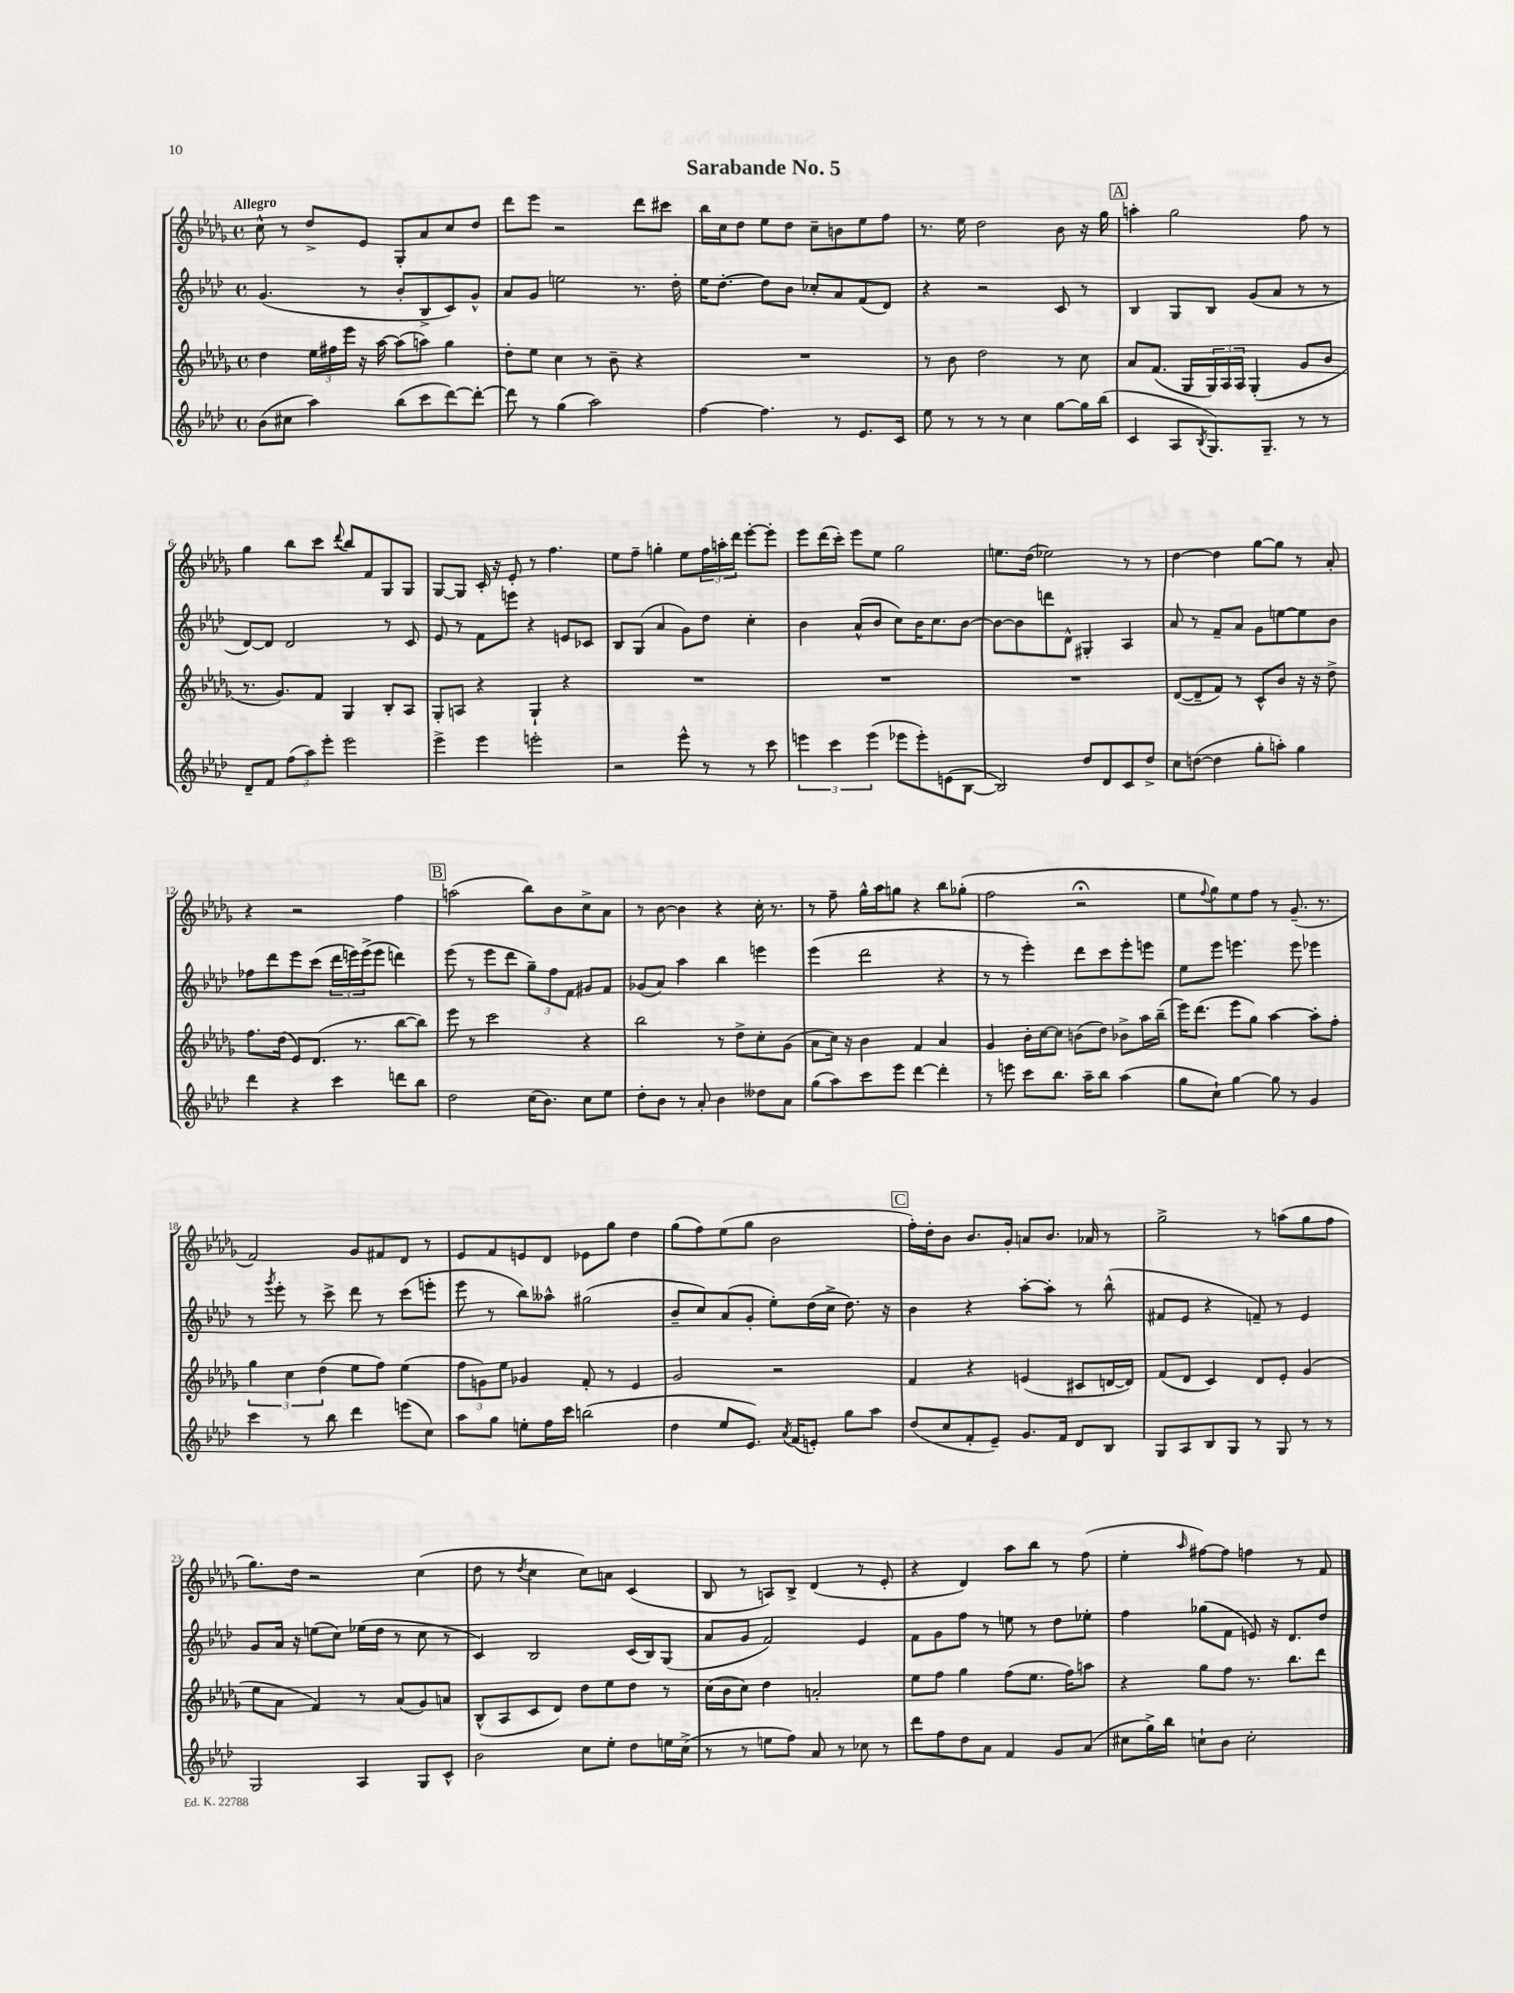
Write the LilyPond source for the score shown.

\header { title = "Sarabande No. 5" }
<<
\new StaffGroup <<
\new Staff = "s0" {
    \clef treble \key des \major \defaultTimeSignature \time 4/4 \tempo "Allegro"
    c''8-^ r8 des''8-> ees'8 ges8-. aes'8 c''8 des''8 |
    des'''8 ees'''8 r2 des'''8 cis'''8 |
    bes''16 c''16 des''8 ees''8 des''8 c''8-- b'8 ees''8 f''8 |
    r8. ees''16 des''2 bes'8 r16 ges''16 |
    \mark \markup { \box "A" } a''4-. ges''2 f''8 r8 |
    ges''4 bes''8 c'''8 \appoggiatura { des'''8 } bes''8 f'8 ges8 ges8 |
    ges8~ ges8 c'16-. r16 ees'8-. r8 f''4. |
    ees''8 f''8-- g''4-. ees''8 \tuplet 3/2 { f''16 a''16-. des'''16 } ees'''8~-. ees'''8-. |
    ees'''8 des'''16( c'''16-.) ees'''8 ees''8 ges''2 |
    e''8. des''16( ees''2) r8 r8 |
    des''4~ des''4 ges''8~ ges''8 r8 aes'8-. |
    r4 r2 f''4 |
    \mark \markup { \box "B" } a''2( bes''8) bes'8 c''8-> aes'8 |
    r8 bes'8~ bes'4 r4 c''16-. r8. |
    r8 f''8-- ges''16-^ aes''16 g''8 r4 bes''8 ges''8-.( |
    f''2 r2\fermata |
    ees''8 \appoggiatura { f''8 } ges''8) ees''8 f''8 r8 ges'8.--( r8. |
    f'2) ges'8 fis'8 des'8 r8 |
    ees'8 f'8 e'8 des'8 ees'8 ges''8 des''4 |
    ges''8( f''8) ees''8( ges''8 bes'2 |
    \mark \markup { \box "C" } f''16-.) des''16-. bes'8 bes'8. ges'16-. a'8 bes'8. aes'16 r8 |
    ges''2-> r8 a''8( ges''8 f''8 |
    ges''8.) des''16 r2 c''4( |
    des''8 r8 \acciaccatura { des''8 } c''4 c''8) a'8 c'4( |
    bes8 r8 a8) bes8-> des'4( r8 ees'8-. |
    r4 des'4) aes''8 bes''8 r8 f''8( |
    ees''4-. \grace { aes''16 } fis''8~) fis''8 f''4 r8 f'8 \bar "|." |
}
\new Staff = "s1" {
    \clef treble \key aes \major \defaultTimeSignature \time 4/4
    g'4.( r8 bes'8-. bes8-> c'8) g'8-^ |
    aes'8 g'8 e''2 r8. des''16-. |
    ees''16 des''8.~-. des''8 bes'8 ces''8-. aes'8 f'8( des'8) |
    r4 r2 c'8 r8 |
    \mark \markup { \box "A" } bes4 g8 bes8 g'8( aes'8 r8 r8 |
    des'8~) des'8 des'2 r8 c'8 |
    ees'8 r8 f'8 e'''8 r4 e'8 ces'8 |
    bes8 g8( aes'4 g'8) des''8 c''4-. |
    bes'4 aes'8-^( bes'8 c''8) bes'16 c''8. bes'8~ |
    bes'8~ bes'8 d'''8 des'8-^ gis4-. aes4 |
    aes'8 r8 f'8-- aes'8 g'8 e''8~ e''8 bes'8 |
    fes''8 des'''8 ees'''8 c'''8( \tuplet 3/2 { des'''16 e'''16) e'''16->( } e'''8 d'''4) |
    \mark \markup { \box "B" } ees'''8( r8 ees'''8 des'''8 \tuplet 3/2 { g''8--) f''8 f'8 } gis'8 f'8 |
    ges'8( aes'8) aes''4 bes''4 e'''4 |
    ees'''4( des'''2 r4 |
    r8 r8 ees'''4-.) des'''8 c'''8 ees'''8-. e'''8 |
    ees''8 ees'''8 e'''4. e'''8 ees'''4 |
    r8 \acciaccatura { g'''8 } ees'''8-. r8 c'''8-> des'''8 r8 c'''8( e'''8-. |
    ees'''8 r8 bes''8) aeses''8-^ gis''2( |
    bes'8-- c''8) aes'8( g'8-. ees''8-.) des''16( c''16-> des''8.) r16 |
    \mark \markup { \box "C" } bes'4 r4 aes''8~-. aes''8-. r8 bes''8-^( |
    fis'8 ees'8 r4 f'8--) r8 ees'4 |
    g'8 aes'16 r16 e''8( c''8) ees''16( des''16 r8 c''8 r8 |
    c'4) bes2 c'16( bes16) g8( |
    aes'8 g'8 f'2) ees'4 |
    f'8 g'8 f''8 r8 e''8 r8 des''8 ees''8-. |
    f''4 ges''8( f'8 e'8) r16 des'8. des''8 \bar "|." |
}
\new Staff = "s2" {
    \clef treble \key des \major \defaultTimeSignature \time 4/4
    des''4 \tuplet 3/2 { ees''16 fis''16 ees'''16 } r16 aes''16~ aes''8( a''8) ges''4 |
    des''8-. ees''8 c''4 r8 bes'8-- r4 |
    R1 |
    r8 bes'8 des''2 r8 c''8 |
    \mark \markup { \box "A" } aes'8 f'8.( ges16 \tuplet 3/2 { ges16) aes16 aes16 } ges4-.( ges'8 bes'8 |
    r8. ges'8.) f'8 ges4 bes8-. aes8 |
    ges8-. a8 r4 ges4-! r4 |
    R1 |
    R1 |
    R1 |
    des'8~( des'8-- f'8) r8 c'8-^ bes'8 r16 r16 des''8-> |
    f''8. des''16( ees'8) des'8.( r8. bes''8~ bes''8) |
    \mark \markup { \box "B" } ees'''8 r8 c'''2 r4 |
    bes''2 r8 des''8-> c''8-. ges'8( |
    aes'8 c''16) r16 bes'4 f'4 aes'4 |
    ges'4 bes'16-. c''16~ c''8 b'8( des''8) bes'8-> aes''16 bes''16--( |
    ees'''16) des'''8.( ees'''8 ges''8) aes''4~ aes''8-. f''8-. |
    \tuplet 3/2 { ges''4 c''4 des''4( } ees''8 f''8) ees''4( |
    \tuplet 3/2 { f''8 g'8) ees''8 } ges'4 f'8-. r8 ees'4 |
    ges'2 r2 |
    \mark \markup { \box "C" } f'4 r4 e'4( cis'8 d'16~ d'16) |
    f'8( des'8 c'4) des'8 ees'8-. ges'4( |
    ees''8 aes'8 f'4) r8 aes'8( ges'8) a'8 |
    bes8-^( aes8 c'8 des'8) des''8 ees''8 des''8 r8 |
    c''16( bes'16 c''8) des''4 a'2-. |
    ees''8 f''8 ges''4 f''8( ees''8. f''16) a''8 |
    r4 ges''8 f''8 r8. bes''8. des'''8 \bar "|." |
}
\new Staff = "s3" {
    \clef treble \key aes \major \defaultTimeSignature \time 4/4
    bes'8( cis''8 aes''4) bes''8( c'''8 des'''8~) des'''8~-. |
    des'''8 r8 g''4( aes''2) |
    f''4~ f''4. r8 ees'8. c'16 |
    ees''8 r8 r8 r8 c''4 g''8~ g''16 bes''16( |
    \mark \markup { \box "A" } c'4 aes8 \acciaccatura { bes8 } g8.) g8.-- r8 r8 |
    des'8-- f'8 \tuplet 3/2 { f''8( aes''8) ees'''8-. } ees'''2 |
    ees'''4-> ees'''4 e'''2-. |
    r2 ees'''8-^ r8 r8 c'''8 |
    \tuplet 3/2 { e'''4 c'''4 e'''4( } ees'''8 ees'''8-.) e'8( bes8~ |
    bes2) des''8 des'8 c'8 des''8-> |
    c''8 d''8~( d''4 g''8-. a''8-.) g''4 |
    des'''4 r4 c'''4 d'''8 bes''8 |
    \mark \markup { \box "B" } des''2 c''16( bes'8.) c''8 ees''8 |
    des''8-. bes'8 r8 aes'8-. bes'4 deses''8 aes'8 |
    g''8( aes''8) c'''8 ees'''8 des'''4~ des'''4-. |
    r8 e'''8 c'''8 bes''8. aes''16-- bes''8 aes''4( |
    g''8 c''8-!) g''4~ g''8 r8 g'4 |
    c'''4 r8 bes''8 des'''4 e'''8( c''8) |
    aes''8 g''8 e''8-. f''16 c'''16 b''2( |
    des''4 ees''8 ees'8.) \acciaccatura { aes'8 } f'16( e'8-.) g''8 aes''8 |
    \mark \markup { \box "C" } des''8( c''8 f'8-. ees'8--) g'8. f'16 des'8 bes8 |
    g8 aes8 bes8 g8 r8 g8 r8 r8 |
    g2 aes4 g8 c'8-^ |
    bes'2 c''8 ees''8-. des''8 e''16 c''16->( |
    r8 r8 e''8 f''8) aes'8 r8 ces''8 r8 |
    des'''8 f''8 des''8 aes'8 f'4 g'8 aes'8( |
    cis''8 g''16->) bes''16 c''8-! bes'8 c''2-. \bar "|." |
}
>>
>>
